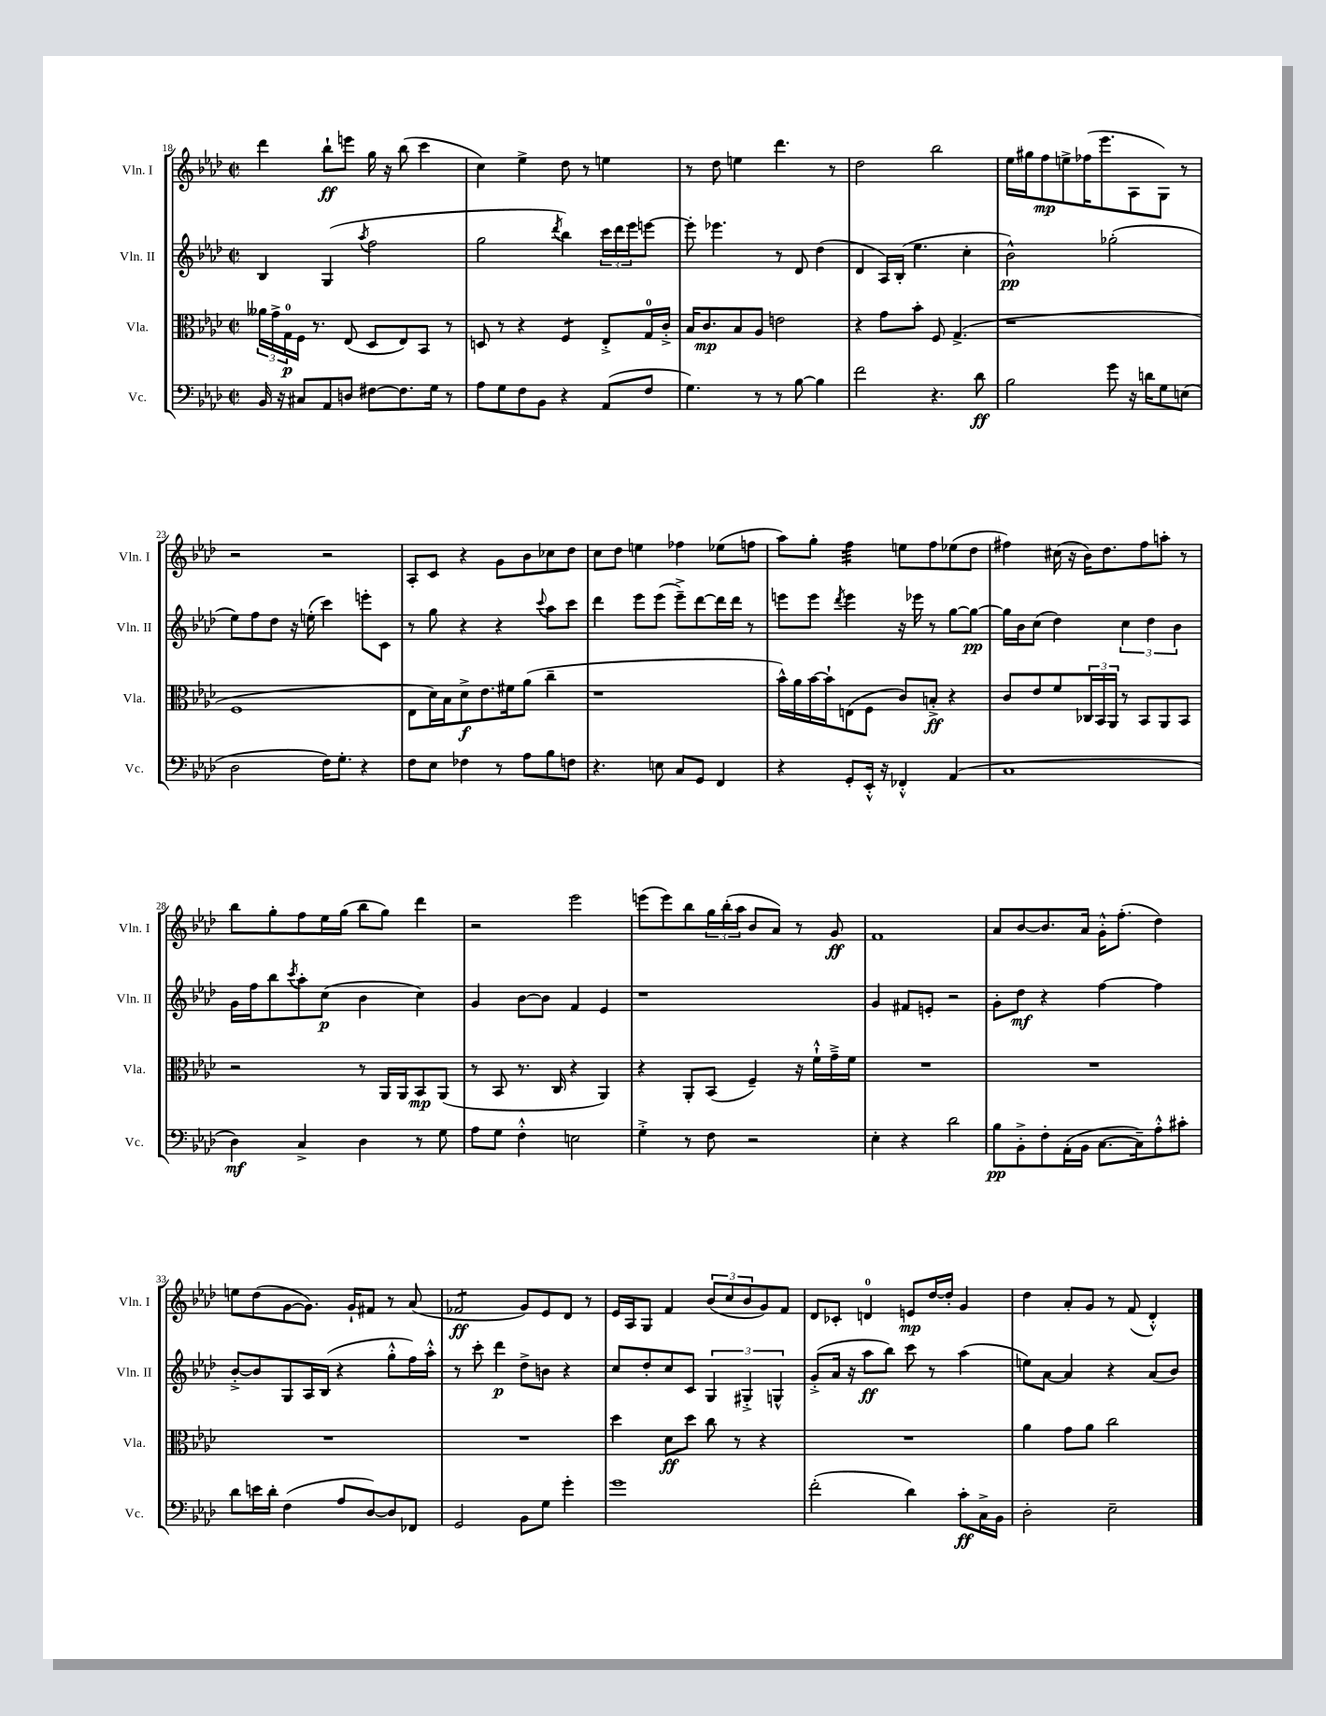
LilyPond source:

<<
\new StaffGroup <<
\new Staff = "s0" \with { instrumentName = "Vln. I" shortInstrumentName = "Vln. I" } {
    \clef treble \key aes \major \defaultTimeSignature \time 2/2
    des'''4 bes''8-!\ff e'''8 g''16 r16 bes''8( c'''4 |
    c''4) ees''4-> des''8 r8 e''4 |
    r8 des''8 e''4 des'''4. r8 |
    des''2 bes''2 |
    ees''16 gis''16 f''8\mp e''8-> fes''16( ees'''8. aes8 g8) r8 |
    r2 r2 |
    aes8-. c'8 r4 g'8 bes'8 ces''8 des''8 |
    c''8 des''8 e''4 fes''4 ees''8( f''8 |
    aes''8) g''8-. f''4:32 e''8 f''8 ees''8( des''8 |
    fis''4) cis''16( r16 bes'16) des''8. fis''8 a''8-. r8 |
    bes''8 g''8-. f''8 ees''16 g''16( bes''8 g''8) des'''4 |
    r2 ees'''2 |
    e'''8( e'''8) bes''8 \tuplet 3/2 { g''16 bes''16-.( aes''16 } bes'8 aes'8) r8 g'8\ff |
    f'1 |
    aes'8 bes'8~ bes'8. aes'16 g'16-.-^ f''8.-.( des''4) |
    e''8 des''8( g'8~ g'8.) g'16-! fis'8 r8 aes'8( |
    fes'2:8\ff g'8) ees'8 des'8 r8 |
    ees'16 aes16 g8 f'4 \tuplet 3/2 { bes'8( c''8 bes'8 } g'8) f'8 |
    des'8 ces'8-. d'4-0 e'8\mp des''16~ des''16-. g'4 |
    des''4 aes'8-. g'8 r8 f'8( des'4-.-^) \bar "|." |
}
\new Staff = "s1" \with { instrumentName = "Vln. II" shortInstrumentName = "Vln. II" } {
    \clef treble \key aes \major \defaultTimeSignature \time 2/2
    bes4 g4( \acciaccatura { aes''8 } f''2 |
    g''2 \acciaccatura { des'''8 } bes''4) \tuplet 3/2 { c'''16 des'''16 ees'''16 } e'''8~ |
    e'''8-. ees'''4. r8 des'8 des''4( |
    des'4 aes16) bes16-.( ees''4. c''4-. |
    bes'2-^\pp) ges''2-.( |
    ees''8) f''8 des''8 r16 e''16-.( c'''4) e'''8-. c'8 |
    r8 g''8 r4 r4 \appoggiatura { c'''8 } aes''8 c'''8 |
    des'''4 ees'''8 ees'''8( ees'''8--->) des'''8~ des'''16 des'''16 r8 |
    e'''8 e'''8 \acciaccatura { des'''8 } e'''4 r16 ees'''16 r8 g''8~ g''8~\pp |
    g''16 bes'16 c''8( des''4) \tuplet 3/2 { c''4 des''4 bes'4 } |
    g'16 f''16 bes''8 \acciaccatura { c'''8 } aes''8-. c''8\p( bes'4 c''4) |
    g'4 bes'8~ bes'8 f'4 ees'4 |
    r1 |
    g'4 fis'8 e'8-. r2 |
    g'8-. des''8\mf r4 f''4~ f''4 |
    bes'8~-.-> bes'8 g8 aes16 bes16( r4 g''8-.-^ f''16) aes''16-.-^ |
    r8 c'''8-. des'''4\p des''8-> b'8 r4 |
    c''8 des''8-. c''8 c'8 \tuplet 3/2 { g4 gis4-.-> g4-^ } |
    g'8-.->( aes'16 r16 aes''8\ff bes''8) c'''8 r8 aes''4( |
    e''8) aes'8~ aes'4 r4 aes'8( bes'8) \bar "|." |
}
\new Staff = "s2" \with { instrumentName = "Vla." shortInstrumentName = "Vla." } {
    \clef alto \key aes \major \defaultTimeSignature \time 2/2
    \tuplet 3/2 { aeses'16 g'16-> g16-0\p } f16 r8. ees8( des8 ees8) bes,8 r8 |
    d8 r8 r4 f4:8 ees8-.-> g16-0 c'16-.-> |
    bes16 c'8.\mp bes8 aes8 e'2 |
    r4 g'8 bes'8-. f8 g4.->( |
    r1 |
    f1 |
    ees8 des'16) bes16 des'8->\f ees'8. fis'16 aes'8( c''4-- |
    r1 |
    bes'16-^) aes'16 bes'16~ bes'16-! e8( f8 c'8) b8-.->\ff r4 |
    c'8 ees'8 f'8 \tuplet 3/2 { ces16 bes,16 aes,16 } r8 bes,8 aes,8 bes,8 |
    r2 r8 aes,16 aes,16 bes,8\mp aes,8( |
    r8 bes,8 r8. c16 r4 aes,4) |
    r4 aes,8-. bes,8( f4--) r16 f'16-!-^ g'16---> f'16 |
    R1 |
    R1 |
    R1 |
    R1 |
    des''4 des'8\ff des''8 c''8 r8 r4 |
    R1 |
    aes'4 g'8 aes'8 c''2 \bar "|." |
}
\new Staff = "s3" \with { instrumentName = "Vc." shortInstrumentName = "Vc." } {
    \clef bass \key aes \major \defaultTimeSignature \time 2/2
    bes,16 r16 cis8 aes,8 d8 fis8~ fis8. g16 r8 |
    aes8 g8 f8 bes,8 r4 aes,8( f8 |
    g4.) r8 r8 bes8~ bes4 |
    f'2 r4. des'8\ff |
    bes2 g'8 r16 d'16 g8 e8( |
    des2 f16) g8.-. r4 |
    f8 ees8 fes4 r8 aes8 bes8 f8 |
    r4. e8 c8 g,8 f,4 |
    r4 g,8-. ees,16-.-^ r16 fes,4-.-^ aes,4( |
    c1 |
    des4\mf) c4-> des4 r8 g8 |
    aes8 g8 f4-.-^ e2 |
    g4-.-> r8 f8 r2 |
    ees4-. r4 des'2 |
    bes8\pp bes,8-.-> f8-. aes,16-.( bes,16 c8.~ c16--) aes8-.-^ cis'8-. |
    des'8 e'16 des'16-. f4( aes8 des8~) des8 fes,8 |
    g,2 bes,8 g8 g'4-. |
    g'1 |
    f'2-.( des'4) c'8-.\ff c16-> bes,16 |
    des2-. ees2-- \bar "|." |
}
>>
>>
\layout { \context { \Score currentBarNumber = #18 } }
